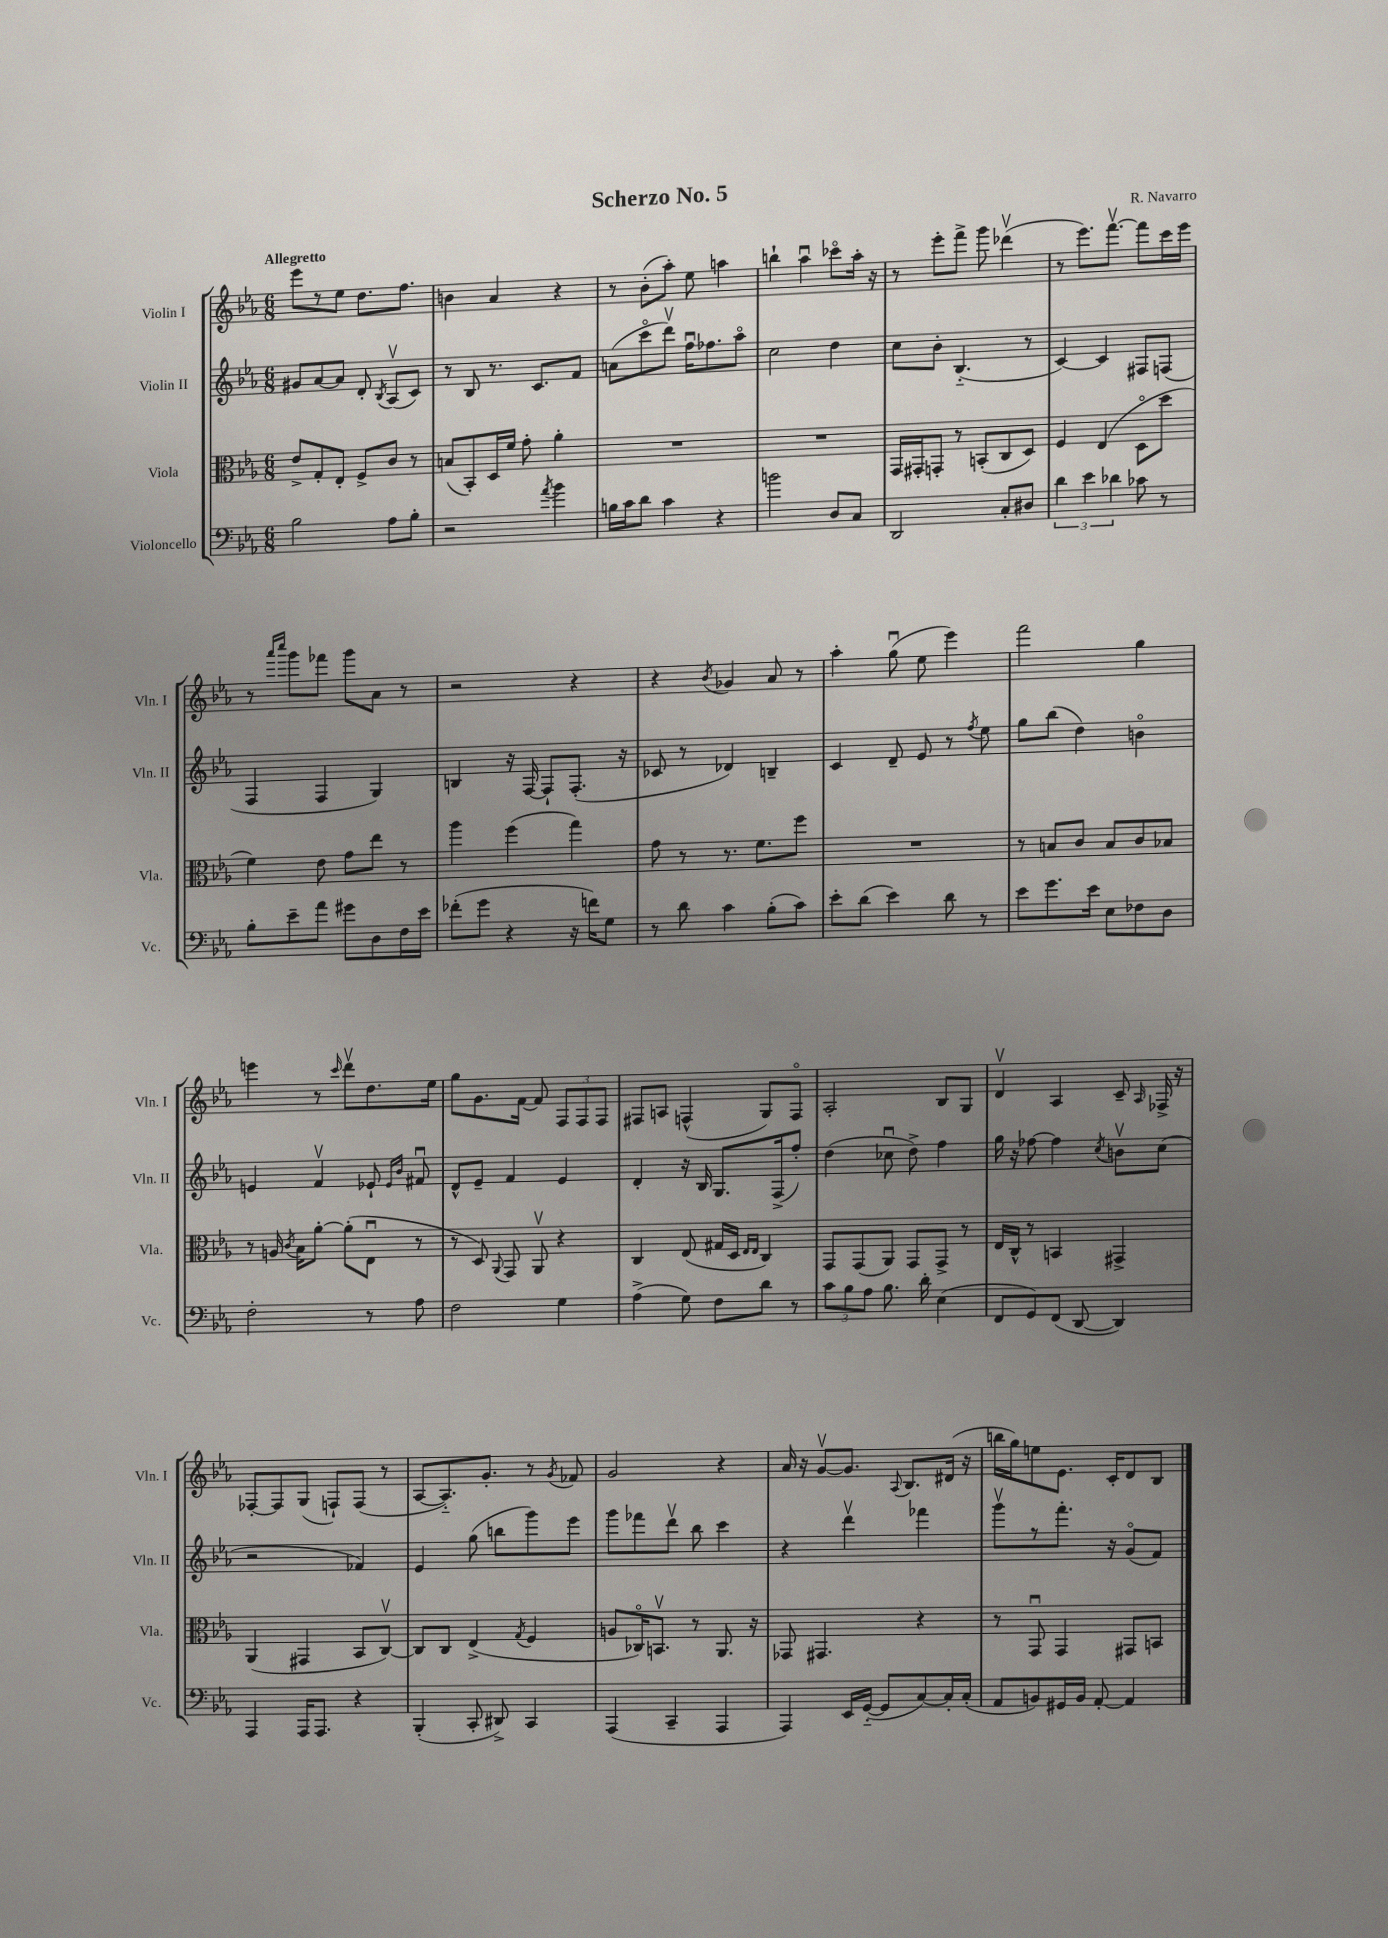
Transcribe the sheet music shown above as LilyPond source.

\header { title = "Scherzo No. 5" composer = "R. Navarro" }
<<
\new StaffGroup <<
\new Staff = "s0" \with { instrumentName = "Violin I" shortInstrumentName = "Vln. I" } {
    \clef treble \key ees \major \numericTimeSignature \time 6/8 \tempo "Allegretto"
    \autoBeamOff ees'''8[ r8 ees''8] d''8.[ f''8.] |
    b'4 aes'4 r4 |
    r8 bes'8[-.( aes''8]-.) ees''8 a''4 |
    b''4-! aes''4\downbow ces'''8[\flageolet aes''16]-. r16 |
    r8 ees'''8[-. f'''8]-> g'''8 des'''4\upbow( |
    r8 ees'''8.[) f'''8.]~\upbow f'''8[ c'''16 ees'''16] |
    r8 \grace { aes'''16[ c''''16] } g'''8[ fes'''8] g'''8[ aes'8] r8 |
    r2 r4 |
    r4 \acciaccatura { bes'8 } ges'4 aes'8 r8 |
    aes''4-. g''8\downbow( ees''8 ees'''4) |
    f'''2 g''4 |
    e'''4 r8 \grace { c'''16 } d'''8[\upbow d''8. ees''16] |
    g''8[ g'8. f'16]~ f'8 \tuplet 3/2 { f8[ f8 f8] } |
    fis8[ a8] f4-^( g8[) f8]\flageolet |
    aes2-. bes8[ g8] |
    d'4\upbow aes4 c'8-- \grace { aes16 } fes16-> r16 |
    fes8[~-. fes8 g8]( f8[-!) f8]( r8 |
    aes8[~ aes8.-_) g'8.]-. r8 \acciaccatura { g'8 } fes'8 |
    g'2 r4 |
    aes'16 r16 g'8[~\upbow g'8.] \appoggiatura { aes8 } bes8.[ dis'16]( r16 |
    b''16[ g''16) e''8 ees'8.] c'16[-. d'8 bes8] \bar "|." |
}
\new Staff = "s1" \with { instrumentName = "Violin II" shortInstrumentName = "Vln. II" } {
    \clef treble \key ees \major \numericTimeSignature \time 6/8
    \autoBeamOff gis'8[ aes'8~ aes'8] d'8-. \acciaccatura { bes8 } aes8[\upbow( c'8]) |
    r8 bes8 r8. c'8.[ f'8] |
    a'8[( c'''8\flageolet d'''8]\upbow) f''16[\downbow fes''8. aes''8]\flageolet |
    c''2 d''4 |
    c''8[ bes'8]-. bes4.-_( r8 |
    c'4~) c'4 fis8[ f8]( |
    f4 f4 g4) |
    b4 r16 f16~ f8[-! f8.]-.( r16 |
    ces'8 r8 des'4) b4-- |
    c'4 d'8-- ees'8 r8 \acciaccatura { f''8 } ees''8 |
    g''8[ bes''8]( d''4) b'4\flageolet |
    e'4 f'4\upbow ees'8-! \grace { ees'16[ bes'16] } fis'8\downbow |
    d'8[-^ ees'8]-- f'4 ees'4 |
    d'4-. r16 bes16 g8.[ f16->( f''8]-.) |
    d''4( ces''8\downbow d''8->) f''4 |
    g''16 r16 fes''8~ fes''4 \acciaccatura { c''8 } b'8[\upbow c''8]( |
    r2 fes'4) |
    ees'4 g''8( b''8[ g'''8) ees'''8] |
    g'''8[ fes'''8 d'''8]\upbow bes''8 c'''4 |
    r4 d'''4\upbow fes'''4 |
    g'''8[\upbow r8 f'''8.]-. r16 g'8[\flageolet( f'8]) \bar "|." |
}
\new Staff = "s2" \with { instrumentName = "Viola" shortInstrumentName = "Vla." } {
    \clef alto \key ees \major \numericTimeSignature \time 6/8
    \autoBeamOff ees'8[-> g8-. ees8]-. f8[-> c'8] r8 |
    b8[( bes,8-.) d16 f'16] g'8-. aes'4-. |
    R2. |
    R2. |
    g,16[ gis,16-. g,8]-. r8 b,8[-.( c8 d8]) |
    f4 ees4( d8[\flageolet d''8] |
    f'4) ees'8 g'8[ ees''8] r8 |
    aes''4 f''4( g''4) |
    g'8 r8 r8. f'8.[ f''8] |
    R2. |
    r8 b8[ c'8] b8[ c'8 bes8] |
    r8 a16 \acciaccatura { c'8 } bes16[ aes'8]~-. aes'8[-.( ees8]\downbow r8 |
    r8 d8) \appoggiatura { aes,8 } g,8 aes,8\upbow r4 |
    c4 ees8( gis16[ d16] \grace { ees16[ ees16] } c4) |
    g,8[ g,8( aes,8]) g,8[ g,8]-> r8 |
    ees16[ c16]-^ r8 b,4 gis,4-> |
    aes,4( gis,4 bes,8[ c8]~\upbow) |
    c8[ c8] ees4->( \acciaccatura { g8 } f4 |
    a8[ ces16\flageolet) b,8.]\upbow r8 aes,8. r16 |
    ges,8 gis,4. r4 |
    r8 g,8\downbow g,4 gis,8[ b,8] \bar "|." |
}
\new Staff = "s3" \with { instrumentName = "Violoncello" shortInstrumentName = "Vc." } {
    \clef bass \key ees \major \numericTimeSignature \time 6/8
    \autoBeamOff bes2 aes8[ bes8]-. |
    r2 \acciaccatura { aes'8 } bes'4 |
    b16[ c'16 d'8] c'4 r4 |
    b'2 d8[ c8] |
    d,2 c8[-. dis8] |
    \tuplet 3/2 { d'4 ees'4 des'4 } ces'8 r8 |
    bes8[-. ees'8-- aes'8] gis'8[ d8 f16 ees'16] |
    fes'8[-.( g'8] r4 r16 f'16[) g8] |
    r8 d'8 c'4 bes8[-.( c'8]) |
    ees'8[-. d'8]( ees'4) d'8 r8 |
    ees'8[ g'8. ees'16] ees8[ fes8 d8] |
    f2-. r8 aes8 |
    f2 g4 |
    aes4->( g8) f8[ d'8] r8 |
    \tuplet 3/2 { c'8[ bes8 aes8] } bes8. d'16-. ees4( |
    f,8[ g,8) f,8]( d,8~ d,4) |
    aes,,4 aes,,16[ aes,,8.] r4 |
    bes,,4-.( c,8-. dis,8->) c,4 |
    aes,,4( c,4-- aes,,4 |
    aes,,4) ees,16[ g,16]~-_( g,8[ c8~) c16-. c16]-.( |
    aes,8[ b,8) gis,16 b,16] aes,8~-. aes,4 \bar "|." |
}
>>
>>
\layout { \context { \Score \remove "Bar_number_engraver" } }
